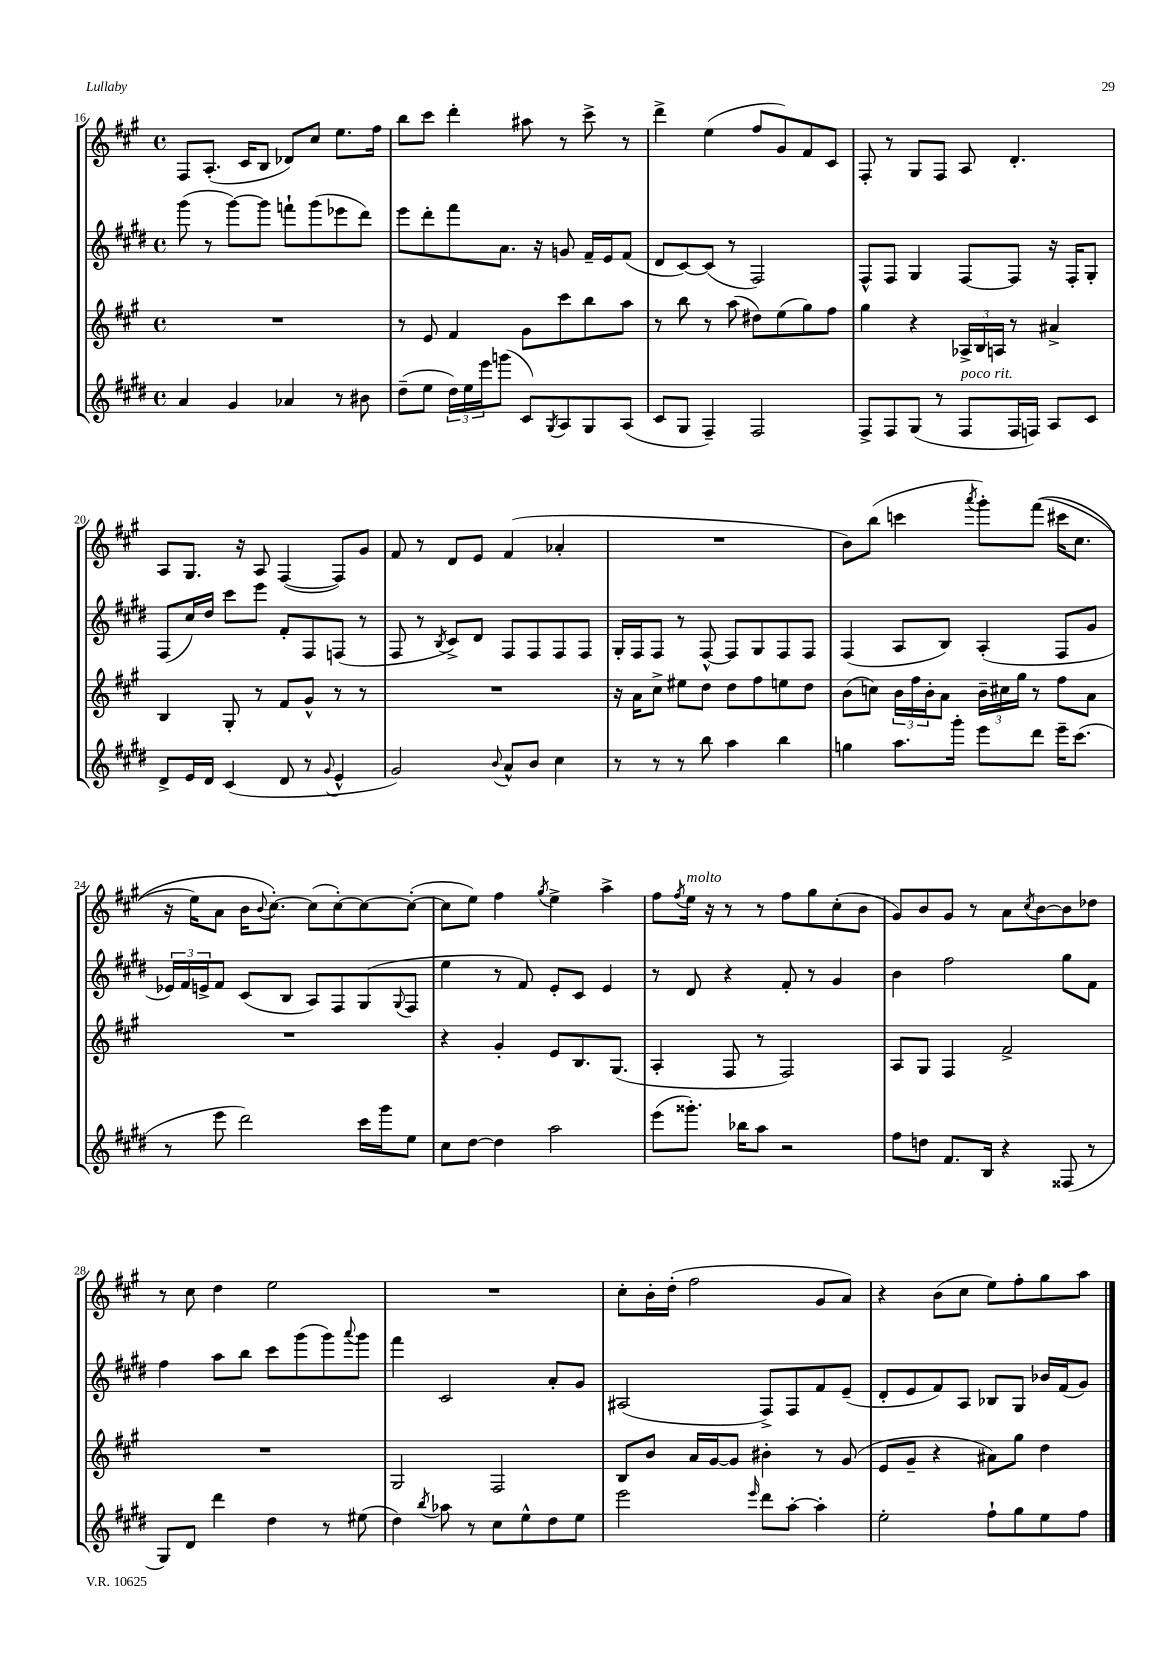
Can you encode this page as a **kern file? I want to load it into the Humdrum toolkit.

**kern	**kern	**kern	**kern
*staff4	*staff3	*staff2	*staff1
*clefG2	*clefG2	*clefG2	*clefG2
*k[f#c#g#d#]	*k[f#c#g#]	*k[f#c#g#d#]	*k[f#c#g#]
*M4/4	*M4/4	*M4/4	*M4/4
*met(c)	*met(c)	*met(c)	*met(c)
4a/	1r	(8ggg#\	8F#/L
.	.	8r	(8.A'/J
4g#/	.	[8ggg#\L)	.
.	.	.	16c#/LK
.	.	8ggg#\]J	8B/J
4a-/	.	8fff`\L	8d-/L)
.	.	(8ggg#\	8cc#/J
8r	.	8eee-\	8.ee\L
8b#\	.	8ddd#\J)	.
.	.	.	16ff#\Jk
=	=	=	=
(8dd#~\L	8r	8eee\L	8bb\L
8ee\J	8e/	8ddd#'\	8ccc#\J
24dd#\LL)	4f#/	8fff#\	4ddd'\
24ee\	.	.	.
24eee\J	.	.	.
(8ggg\J	.	8.a\J	.
8c#/L)	8g#\L	.	8aa#\
.	.	16r	.
8qG#/	.	.	.
8A/	8ccc#\	8g/	8r
8G#/	8bb\	16f#~/LL	8ccc#^\
.	.	16e/J	.
(8A/J	8aa\J	(8f#/J	8r
=	=	=	=
8c#/L	8r	8d#/L	4ddd^\
8G#/J	8bb\	[8c#/)	.
4F#~/)	8r	(8c#/]J	(4ee\
.	(8aa\	8r	.
2F#/	8dd#\L)	2F#/)	8ff#/L
.	(8ee\	.	8g#/)
.	8gg#\)	.	8f#/
.	8ff#\J	.	8c#/J
=	=	=	=
8F#^/L	4gg#\	8F#^^/L	8F#'/
8F#/	.	8F#/J	8r
(8G#/J	4r	4G#/	8G#/L
8r	.	.	8F#/J
8F#/L	24A-^/LL	[8F#/L	8A/
.	24B/	.	.
.	24A/JJ	.	.
16F#/L	8r	8F#/]J	4.d'/
16F/JJ)	.	.	.
8A/L	4a#^/	16r	.
.	.	16F#'/LK	.
8c#/J	.	8G#'/J	.
=	=	=	=
8d#^/L	4B/	(8F#/L	8A/L
16e/L	.	16cc#/L)	8.G#/J
16d#/JJ	.	16dd#/JJ	.
(4c#/	8G#'/	8ccc#\L	.
.	.	.	16r
.	8r	8eee\J	8A/
8d#/	8f#/L	8f#'/L	([4F#/
8r	8g#^^/J	8F#/	.
8qqg#/	.	.	.
4e^^/	8r	(8F/J	8F#/]L)
.	8r	8r	8g#/J
=	=	=	=
2g#/)	1r	8F#/	8f#/
.	.	8r	8r
.	.	8qB/	.
.	.	8c#^/L)	8d/L
.	.	8d#/J	8e/J
8qqb/	.	.	.
8a^^/L	.	8F#/L	(4f#/
8b/J	.	8F#/	.
4cc#\	.	8F#/	4a-'/
.	.	8F#/J	.
=	=	=	=
8r	16r	16G#'/LL	1r
.	16a\LK	16F#/J	.
8r	8cc#^\J	8F#/J	.
8r	8ee#\L	8r	.
8bb\	8dd\J	[8F#^^/	.
4aa\	8dd\L	8F#/]L	.
.	8ff#\	8G#/	.
4bb\	8ee\	8F#/	.
.	8dd\J	8F#/J	.
=	=	=	=
4gg\	(8b\L	(4F#/	8b\L)
.	8cc\J)	.	(8bb\J
8.aa\L	24b\LL	8A/L	4ccc\
.	24ff#\	.	.
.	24b'\J	.	.
.	8a\J	8B/J)	.
16ggg#'\Jk	.	.	.
.	.	.	8qaaa/
8eee\L	24b~\LL	(4A'/	8ggg#'\L)
.	24cc#\	.	.
.	24gg#\JJ	.	.
8ddd#\J	8r	.	&((8fff#\J
16eee~\LK	8ff#\L	8F#/L	16ccc#\LK
(8.ccc#\J	.	.	8.cc#\J
.	8a\J	8g#/J	.
=	=	=	=
8r	1r	24e-/LL)	16r
.	.	24f#/	.
.	.	.	16ee\LK)
.	.	24e^/J	.
8eee\	.	8f#/J	8a\J
2ddd#\)	.	(8c#/L	16b\LK
.	.	.	8qqb/
.	.	.	[8.cc#'\J&)
.	.	8B/J	.
.	.	8A/L)	(8cc#\]L
.	.	8F#/	[8cc#'\)
16ccc#\LL	.	(8G#/	8cc#\_
16ggg#\J	.	.	.
.	.	8qqG#/	.
8ee\J	.	8F#/J	(8cc#'\_J
=	=	=	=
8cc#\L	4r	4ee\	8cc#\]L
[8dd#\J	.	.	8ee\J)
4dd#\]	4g#'/	8r	4ff#\
.	.	8f#/)	.
.	.	.	8qgg#/
2aa\	8e/L	8e'/L	4ee^\
.	8.B/	8c#/J	.
.	.	4e/	4aa^\
.	(8.G#/J	.	.
=	=	=	=
(8eee\L	4A'/	8r	8ff#\L
.	.	.	8qff#/
8.ggg##'\J)	.	8d#/	16ee\Jk
.	.	.	16r
.	8F#/	4r	8r
16bb-\LK	.	.	.
8aa\J	8r	.	8r
2r	2F#/)	8f#'/	8ff#\L
.	.	8r	8gg#\
.	.	4g#/	(8cc#'\
.	.	.	8b\J
=	=	=	=
8ff#\L	8A/L	4b\	8g#/L)
8dd\J	8G#/J	.	8b/
8.f#/L	4F#/	2ff#\	8g#/J
.	.	.	8r
16B/Jk	.	.	.
4r	2f#^/	.	8a\L
.	.	.	8qcc#/
.	.	.	[8b\
(8F##/	.	8gg#\L	8b\]
8r	.	8f#\J	8dd-\J
=	=	=	=
8G#/L)	1r	4ff#\	8r
8d#/J	.	.	8cc#\
4ddd#\	.	8aa\L	4dd\
.	.	8bb\J	.
4dd#\	.	8ccc#\L	2ee\
.	.	(8ggg#\	.
8r	.	8ggg#\)	.
.	.	8qqaaa/	.
(8ee#\	.	8ggg#\J	.
=	=	=	=
4dd#\)	2G#/	4fff#\	1r
8qbb/	.	.	.
8aa-\	.	2c#/	.
8r	.	.	.
8cc#\L	2F#/	.	.
8ee^^\	.	.	.
8dd#\	.	8a'/L	.
8ee\J	.	8g#/J	.
=	=	=	=
2eee\	8B/L	(2A#/	8cc#'\L
.	8b/J	.	16b'\L
.	.	.	(16dd'\JJ
.	16a/LL	.	2ff#\
.	[16g#/J	.	.
.	8g#/]J	.	.
16qqeee/	.	.	.
8ddd#\L	4b#'\	8F#^/L)	.
[8aa'\J	.	8F#/	.
4aa'\]	8r	8f#/	8g#/L
.	(8g#/	(8e~/J	8a/J)
=	=	=	=
2ee'\	8e/L	8d#'/L	4r
.	8g#~/J	8e/	.
.	4r	8f#/)	(8b\L
.	.	8A/J	8cc#\J
8ff#`\L	8a#\L)	8B-/L	8ee\L)
8gg#\	8gg#\J	8G#/J	8ff#'\
8ee\	4dd\	16b-/LL	8gg#\
.	.	(16f#/J	.
8ff#\J	.	8g#/J)	8aa\J
==	==	==	==
*-	*-	*-	*-
